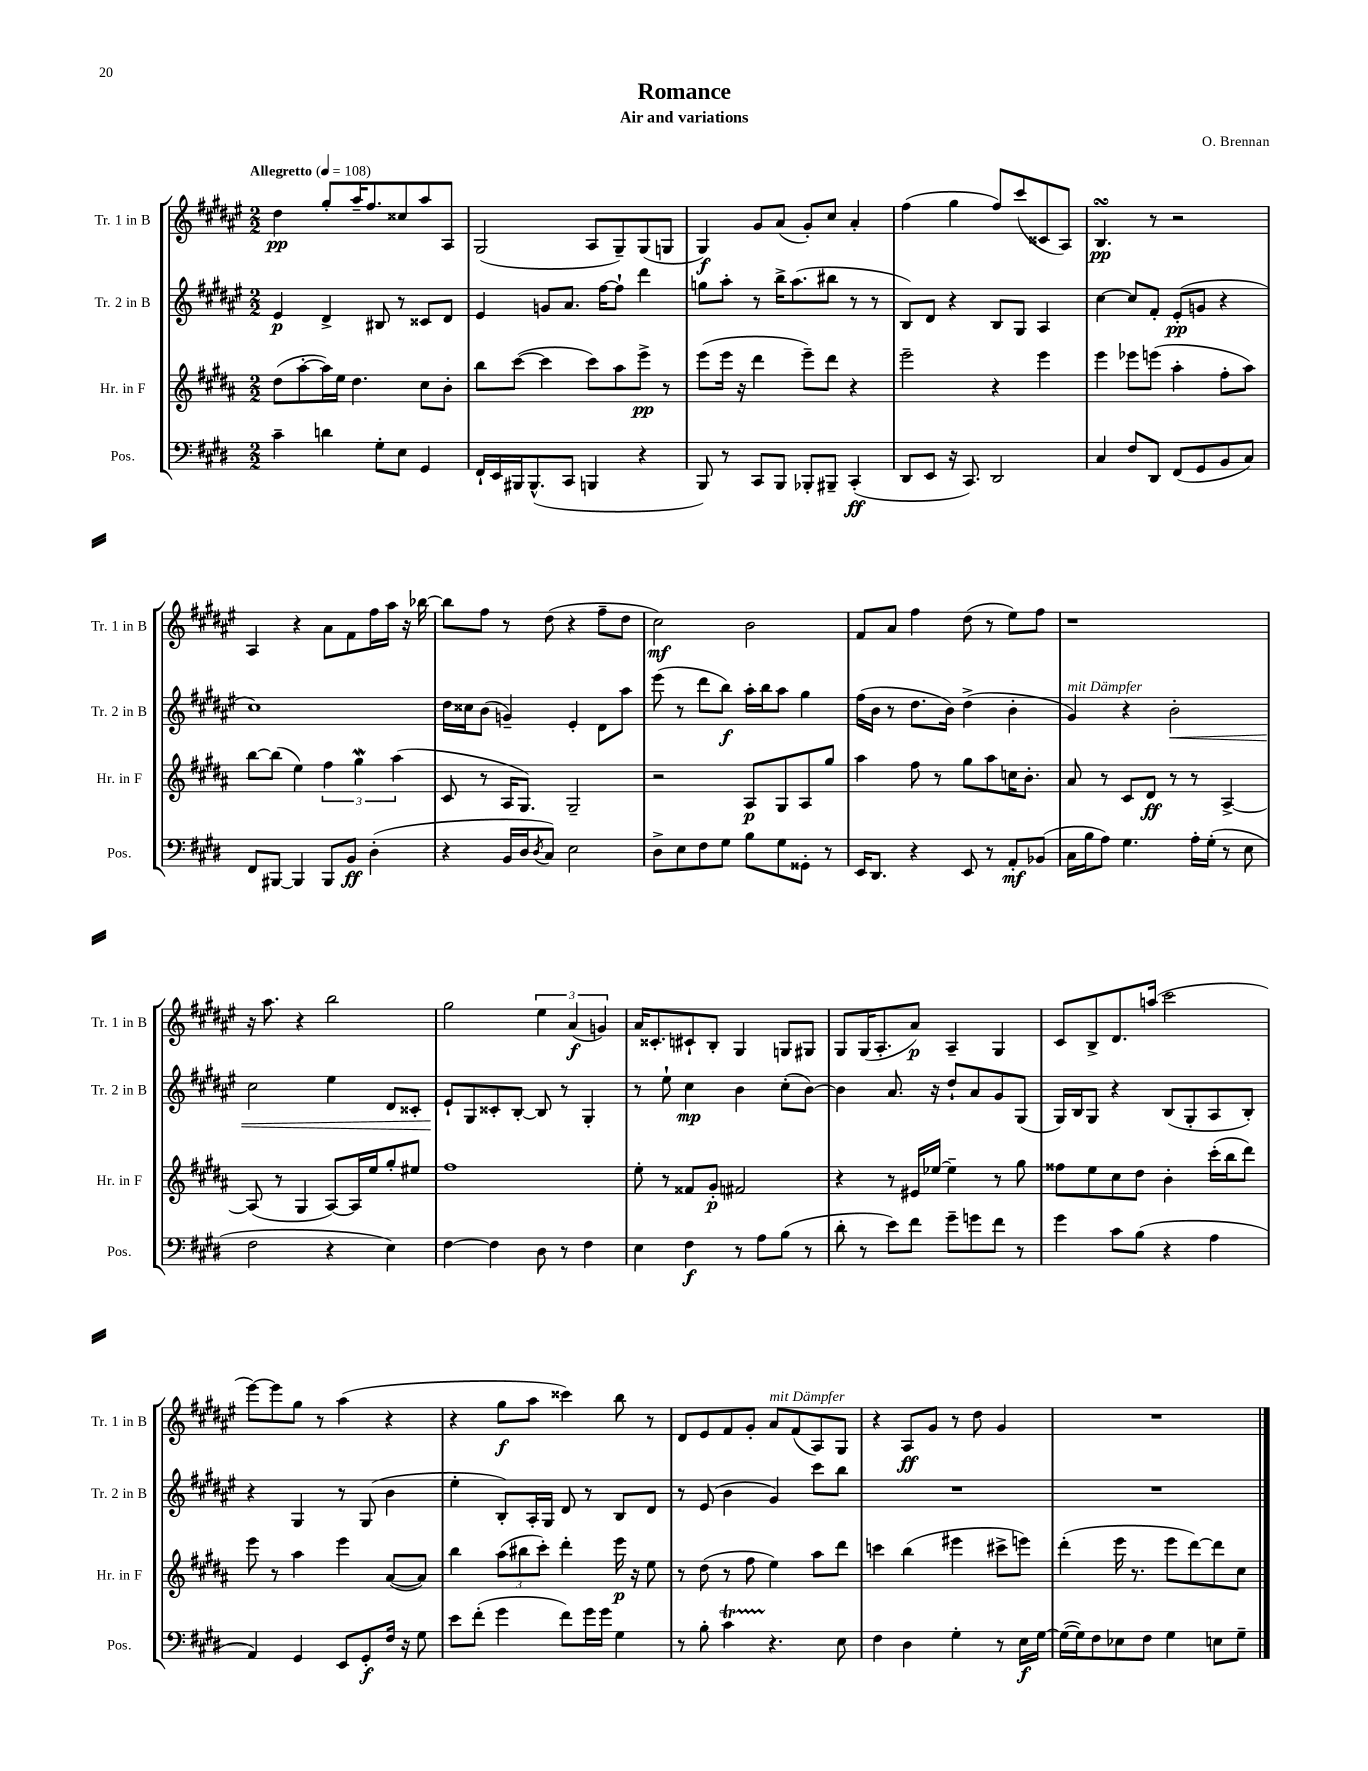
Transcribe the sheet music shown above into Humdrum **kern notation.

**kern	**dynam	**kern	**dynam	**kern	**dynam	**kern	**dynam
*part4	*part4	*part3	*part3	*part2	*part2	*part1	*part1
*staff4	*staff4	*staff3	*staff3	*staff2	*staff2	*staff1	*staff1
*I"Pos.	*	*I"Hr. in F	*	*I"Tr. 2 in B	*	*I"Tr. 1 in B	*
*I'Pos.	*	*I'Hr. in F	*	*I'Tr. 2 in B	*	*I'Tr. 1 in B	*
*clefF4	*	*clefG2	*	*clefG2	*	*clefG2	*
*k[f#c#g#d#]	*	*k[f#c#g#d#a#]	*	*k[f#c#g#d#a#e#]	*	*k[f#c#g#d#a#e#]	*
*M2/2	*	*M2/2	*	*M2/2	*	*M2/2	*
*MM108	*	*MM108	*	*MM108	*	*MM108	*
=1	=1	=1	=1	=1	=1	=1	=1
!	!	!	!	!	!	!LO:TX:a:B:t=Allegretto	!
4c#~\	.	(8dd#\L	.	4e#/	p	4dd#\	pp
.	.	[8aa#'\	.	.	.	.	.
4dn\	.	16aa#\L])	.	4d#^/	.	8gg#'/L	.
.	.	16ee\JJ	.	.	.	.	.
.	.	4.dd#\	.	.	.	16aa#~/K	.
.	.	.	.	.	.	8.ff#/	.
8G#'\L	.	.	.	8B#X/	.	.	.
8E\J	.	.	.	8r	.	8cc##X/	.
4GG#/	.	8cc#\L	.	8c##X/L	.	8aa#/	.
.	.	8b'\J	.	8d#/J	.	8A#/J	.
=2	=2	=2	=2	=2	=2	=2	=2
16FF#`/LL	.	8bb\L	.	4e#/	.	(2G#/	.
16EE/	.	.	.	.	.	.	.
16BBB#X/J	.	([8ccc#\J	.	.	.	.	.
(8.BBB#^^/	.	.	.	.	.	.	.
.	.	4ccc#\]	.	8gn/L	.	.	.
8CC#/J	.	.	.	8.a#/J	.	.	.
4BBBn/	.	8ccc#\L)	.	.	.	8A#/L	.
.	.	.	.	[16ff#\KL	.	.	.
.	.	8aa#\	.	8ff#`\J]	.	8G#~/)	.
4r	.	8eee^\J	pp	4ddd#\	.	(8G#/	.
.	.	8r	.	.	.	8Gn/J	.
=3	=3	=3	=3	=3	=3	=3	=3
8BBB/)	.	(8eee\L	.	8ggn\L	.	4G#/)	f
8r	.	16eee\Jk	.	8aa#'\J	.	.	.
.	.	16r	.	.	.	.	.
8CC#/L	.	4ddd#\	.	8r	.	8g#/L	.
8BBB/J	.	.	.	16bb^\KL	.	(8a#/J	.
.	.	.	.	(8.aa#\	.	.	.
8BBB-X'/L	.	8eee~\L)	.	.	.	8g#'/L)	.
8BBB#X~/J	.	8ddd#\J	.	8bb#X\J	.	8cc#/J	.
(4CC#'/	ff	4r	.	8r	.	4a#'/	.
.	.	.	.	8r	.	.	.
=4	=4	=4	=4	=4	=4	=4	=4
8DD#/L	.	2eee~\	.	8B/L)	.	(4ff#\	.
8EE/J	.	.	.	8d#/J	.	.	.
16r	.	.	.	4r	.	4gg#\	.
8.CC#/)	.	.	.	.	.	.	.
2DD#/	.	4r	.	8B/L	.	8ff#/L)	.
.	.	.	.	8G#/J	.	(8ccc#/	.
.	.	4eee\	.	4A#/	.	8c##X/	.
.	.	.	.	.	.	8A#/J)	.
=5	=5	=5	=5	=5	=5	=5	=5
4C#/	.	4eee\	.	[4cc#\	.	4.BsSSs/	pp
8F#/L	.	8eee-X\L	.	8cc#/L]	.	.	.
8DD#/J	.	(8eeen\J	.	8f#'/J	.	8r	.
(8FF#/L	.	4aa#'\	.	(8e#'/L	pp	2r	.
8GG#/	.	.	.	8gn/J	.	.	.
8BB/	.	8ff#'\L	.	4r	.	.	.
8C#/J)	.	8aa#\J)	.	.	.	.	.
!!LO:LB:g=z
=6	=6	=6	=6	=6	=6	=6	=6
8FF#/L	.	[8bb\L	.	1cc#)	.	4A#/	.
[8BBB#X/J	.	(8bb\J]	.	.	.	.	.
4BBB#/]	.	4ee\)	.	.	.	4r	.
8BBB#/L	.	6ff#\	.	.	.	8a#\L	.
8BB/J	ff	.	.	.	.	8f#\	.
.	.	6gg#W\	.	.	.	.	.
(4D#'\	.	.	.	.	.	16ff#\L	.
.	.	.	.	.	.	16aa#\JJ	.
.	.	(6aa#\	.	.	.	.	.
.	.	.	.	.	.	16r	.
.	.	.	.	.	.	[16bb-X\	.
=7	=7	=7	=7	=7	=7	=7	=7
4r	.	8c#/	.	16dd#\LL	.	8bb-\L]	.
.	.	.	.	16cc##X\J	.	.	.
.	.	8r	.	(8b\J	.	8ff#\J	.
16BB/LL	.	16A#/KL	.	4gn~/)	.	8r	.
16D#/J	.	8.G#/J)	.	.	.	.	.
8qD#/	.	.	.	.	.	.	.
8C#/J)	.	.	.	.	.	(8dd#\	.
2E\	.	2G#~/	.	4e#'/	.	4r	.
.	.	.	.	8d#\L	.	8ff#~\L	.
.	.	.	.	8aa#\J	.	8dd#\J	.
=8	=8	=8	=8	=8	=8	=8	=8
8D#^\L	.	2r	.	(8eee#\	.	2cc#\)	mf
8E\	.	.	.	8r	.	.	.
8F#\	.	.	.	8ddd#\L	.	.	.
8G#\J	.	.	.	8bb\J)	f	.	.
8B\L	.	8A#/L	p	16aa#'\LL	.	2b\	.
.	.	.	.	16bb\J	.	.	.
8G#\	.	8G#/	.	8aa#\J	.	.	.
8GG##X'\J	.	8A#/	.	4gg#\	.	.	.
8r	.	8gg#/J	.	.	.	.	.
=9	=9	=9	=9	=9	=9	=9	=9
16EE/KL	.	4aa#\	.	(16ff#\LL	.	8f#/L	.
8.DD#/J	.	.	.	16b\JJ	.	.	.
.	.	.	.	8r	.	8a#/J	.
4r	.	8ff#\	.	8.dd#\L	.	4ff#\	.
.	.	8r	.	.	.	.	.
.	.	.	.	16b\Jk)	.	.	.
8EE/	.	8gg#\L	.	(4dd#^\	.	(8dd#\	.
8r	.	8aa#\	.	.	.	8r	.
8AA'/L	mf	16ccn\K	.	4b'\	.	8ee#\L)	.
.	.	8.b'\J	.	.	.	.	.
(8BB-X/J	.	.	.	.	.	8ff#\J	.
=10	=10	=10	=10	=10	=10	=10	=10
!	!	!	!	!LO:TX:a:i:t=mit Dämpfer	!	!	!
16C#\LL	.	8a#/	.	4g#/)	.	1r	.
16B\J	.	.	.	.	.	.	.
8A\J)	.	8r	.	.	.	.	.
4.G#\	.	8c#/L	.	4r	.	.	.
.	.	8d#/J	ff	.	.	.	.
!	!	!	!	!	!LO:HP:b	!	!
.	.	8r	.	2b'\	<	.	.
16A'\LL	.	8r	.	.	.	.	.
(16G#'\JJ	.	.	.	.	.	.	.
8r	.	[4A#^/	.	.	.	.	.
8E\	.	.	.	.	.	.	.
!!LO:LB:g=z
=11	=11	=11	=11	=11	=11	=11	=11
2F#\	.	(8A#/]	.	2cc#\	.	16r	.
.	.	.	.	.	.	8.aa#\	.
.	.	8r	.	.	.	.	.
.	.	4G#/	.	.	.	4r	.
4r	.	[8A#/L)	.	4ee#\	.	2bb\	.
.	.	16A#/L]	.	.	.	.	.
.	.	16ee/J	.	.	.	.	.
4E\)	.	8gg#'/	.	8d#/L	.	.	.
.	.	8ee#X/J	.	8c##X'/J	.	.	.
=12	=12	=12	=12	=12	=12	=12	=12
[4F#\	.	1ff#	.	8e#`/L	.	2gg#\	.
.	.	.	.	8G#/	[	.	.
4F#\]	.	.	.	8c##X'/	.	.	.
.	.	.	.	[8B'/J	.	.	.
8D#\	.	.	.	8B/]	.	6ee#\	.
8r	.	.	.	8r	.	.	.
.	.	.	.	.	.	(6a#/	f
4F#\	.	.	.	4G#'/	.	.	.
.	.	.	.	.	.	6gn/)	.
=13	=13	=13	=13	=13	=13	=13	=13
4E\	.	8ee'\	.	8r	.	16a#/KL	.
.	.	.	.	.	.	8.c##X'/	.
.	.	8r	.	8ee#`\	.	.	.
4F#\	f	8f##X/L	.	4cc#\	mp	8c#X`/	.
.	.	8g#'/J	p	.	.	8B'/J	.
8r	.	2f#X/	.	4b\	.	4G#/	.
8A\L	.	.	.	.	.	.	.
(8B\J	.	.	.	(8cc#'\L	.	8Gn/L	.
8r	.	.	.	[8b\J)	.	8G#X/J	.
=14	=14	=14	=14	=14	=14	=14	=14
8d#'\	.	4r	.	4b\]	.	8G#/L	.
8r	.	.	.	.	.	(16G#/K	.
.	.	.	.	.	.	8.A#'/	.
8e\L)	.	8r	.	8.a#/	.	.	.
8f#\J	.	16e#X/LL	.	.	.	8a#/J)	p
.	.	[16ee-X/JJ	.	16r	.	.	.
8g#~\L	.	4ee-~\]	.	8dd#`/L	.	4A#~/	.
8gn\	.	.	.	8a#/	.	.	.
8f#\J	.	8r	.	8g#/	.	4G#/	.
8r	.	8gg#\	.	(8G#/J	.	.	.
=15	=15	=15	=15	=15	=15	=15	=15
4g#\	.	8ff##X\L	.	16G#/LL)	.	8c#/L	.
.	.	.	.	16B/J	.	.	.
.	.	8ee\	.	8G#/J	.	8B^/	.
8c#\L	.	8cc#\	.	4r	.	8.d#/	.
(8B\J	.	8dd#\J	.	.	.	.	.
.	.	.	.	.	.	(16aan/Jk	.
4r	.	4b'\	.	(8B/L	.	2ccc#\	.
.	.	.	.	8G#'/	.	.	.
4A\	.	(16ccc#'\LL	.	8A#/	.	.	.
.	.	16bb\J	.	.	.	.	.
.	.	8ddd#\J)	.	8B'/J)	.	.	.
!!LO:LB:g=z
=16	=16	=16	=16	=16	=16	=16	=16
4AA/)	.	8eee\	.	4r	.	[8eee#\L)	.
.	.	8r	.	.	.	8eee#\]	.
4GG#/	.	4aa#\	.	4G#/	.	8gg#\J	.
.	.	.	.	.	.	8r	.
8EE/L	.	4eee\	.	8r	.	(4aa#\	.
8GG#'/	f	.	.	(8G#/	.	.	.
16F#/Jk	.	([8a#/L	.	4b\	.	4r	.
16r	.	.	.	.	.	.	.
8G#\	.	8a#/J])	.	.	.	.	.
=17	=17	=17	=17	=17	=17	=17	=17
8e\L	.	4bb\	.	4ee#'\	.	4r	.
(8f#'\J	.	.	.	.	.	.	.
4g#\	.	(12aa#\L	.	8B'/L)	.	8gg#\L	f
.	.	12bb#X\	.	.	.	.	.
.	.	.	.	16A#'/L	.	8aa#\J	.
.	.	12ccc#'\J)	.	.	.	.	.
.	.	.	.	16G#/JJ	.	.	.
8f#\L)	.	4ddd#'\	.	8d#/	.	4ccc##X\)	.
16g#\L	.	.	.	8r	.	.	.
16g#\JJ	.	.	.	.	.	.	.
4G#\	.	16eee\	p	8B/L	.	8bb\	.
.	.	16r	.	.	.	.	.
.	.	8ee\	.	8d#/J	.	8r	.
=18	=18	=18	=18	=18	=18	=18	=18
8r	.	8r	.	8r	.	8d#/L	.
8B'\	.	(8dd#\	.	(8e#/	.	8e#/	.
4c#T\	.	8r	.	4b\	.	8f#/	.
.	.	8ff#\	.	.	.	8g#'/J	.
!	!	!	!	!	!	!LO:TX:a:i:t=mit Dämpfer	!
4.r	.	4ee\)	.	4g#/)	.	8a#/L	.
.	.	.	.	.	.	(8f#/	.
.	.	8aa#\L	.	8ccc#\L	.	8A#/)	.
8E\	.	8ddd#\J	.	8bb\J	.	8G#/J	.
=19	=19	=19	=19	=19	=19	=19	=19
4F#\	.	4cccn\	.	1r	.	4r	.
4D#\	.	(4bb\	.	.	.	8A#/L	ff
.	.	.	.	.	.	8g#/J	.
4G#'\	.	4eee#X\	.	.	.	8r	.
.	.	.	.	.	.	8dd#\	.
8r	.	8ccc#X^\L	.	.	.	4g#/	.
16E\LL	f	8eeen\J)	.	.	.	.	.
[16G#\JJ	.	.	.	.	.	.	.
=20	=20	=20	=20	=20	=20	=20	=20
(16G#\LL_	.	(4ddd#'\	.	1r	.	1r	.
16G#\J])	.	.	.	.	.	.	.
8F#\	.	.	.	.	.	.	.
8E-X\	.	16eee\	.	.	.	.	.
.	.	8.r	.	.	.	.	.
8F#\J	.	.	.	.	.	.	.
4G#\	.	8eee\L	.	.	.	.	.
.	.	[8ddd#\)	.	.	.	.	.
8En\L	.	8ddd#\]	.	.	.	.	.
8G#~\J	.	8cc#\J	.	.	.	.	.
==	==	==	==	==	==	==	==
*-	*-	*-	*-	*-	*-	*-	*-
